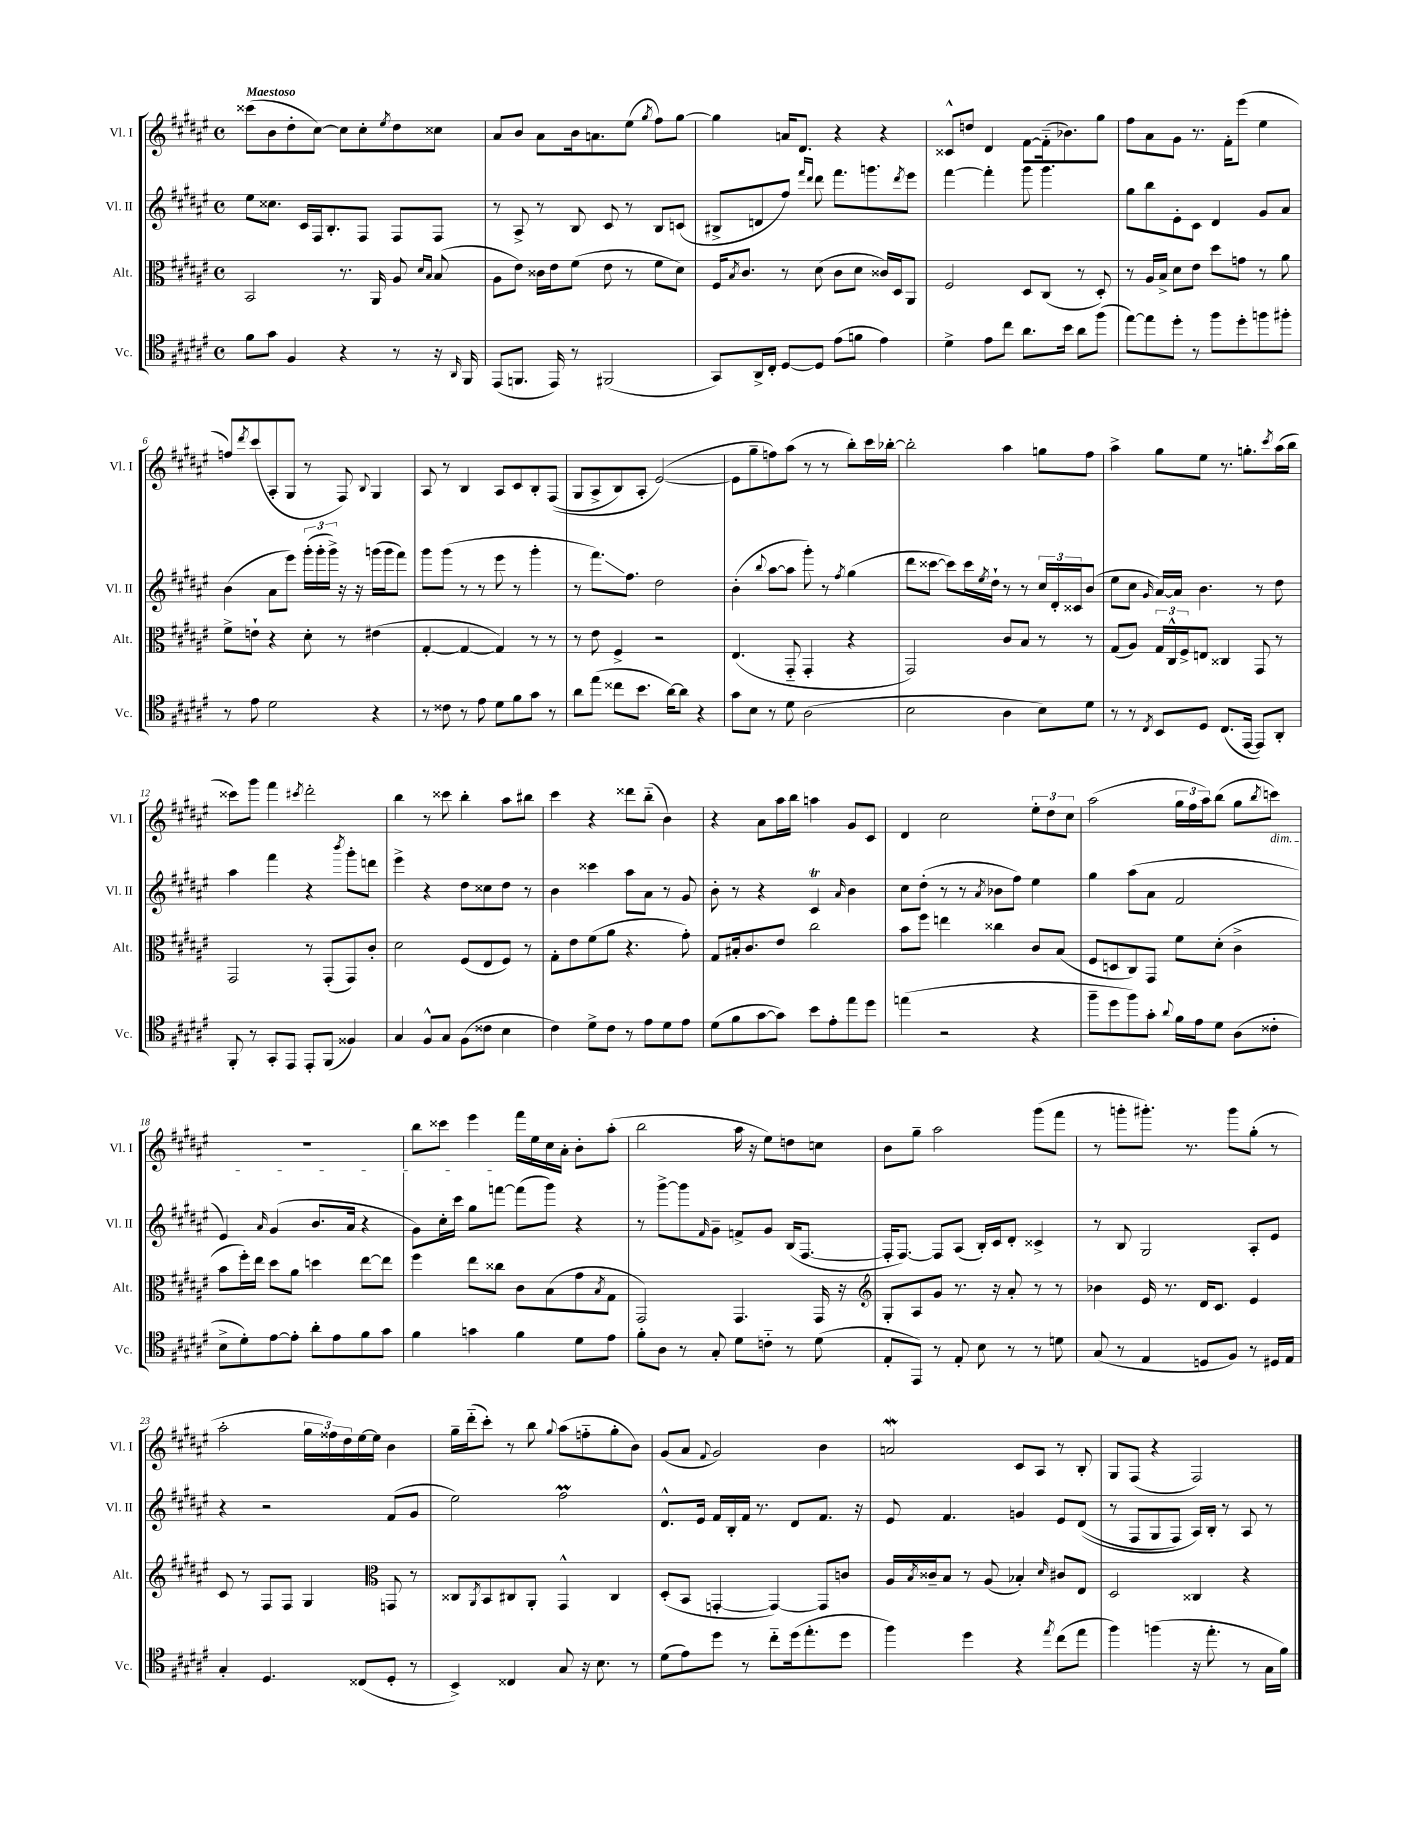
<<
\new StaffGroup <<
\new Staff = "s0" \with { instrumentName = "Vl. I" shortInstrumentName = "Vl. I" } {
    \clef treble \key fis \major \defaultTimeSignature \time 4/4 \tempo "Maestoso"
    cisis'''8( b'8 dis''8-. cis''8~) cis''8 cis''8-. \acciaccatura { eis''8 } dis''8 cisis''8 |
    ais'8 b'8 ais'8 b'16 a'8. eis''8( \acciaccatura { gis''8 } fis''8) gis''8~ |
    gis''4 a'16 dis'8. r4 r4 |
    cisis'8-^ d''8 dis'4 fis'8~ fis'16-_( bes'8.) gis''8 |
    fis''8 ais'8 gis'8 r8. fis'16-. eis'''8( eis''4 |
    f''8) \acciaccatura { dis'''8 } cis'''8( ais8-. gis8 r8 fis8) \appoggiatura { b8 } gis4 |
    ais8 r8 b4 ais8 cis'8 b8-. fis8(\( |
    gis8 ais8-> b8) ais8-. eis'2~(\) |
    eis'8 gis''8-- f''8) ais''8( r8 r8 b''8-.) cis'''16 bes''16~-. |
    bes''2-. ais''4 g''8 fis''8 |
    ais''4-> gis''8 eis''8 r8. g''8.-. \acciaccatura { cis'''8 } ais''16( b''16 |
    cisis'''8) gis'''8 fis'''4 \acciaccatura { cis'''8 } dis'''2-. |
    b''4 r8 cisis'''8 b''4-. ais''8 bis''8 |
    cis'''4 r4 disis'''8 b''8-_( b'4) |
    r4 ais'8 ais''16 b''16 a''4 gis'8 cis'8 |
    dis'4 cis''2 \tuplet 3/2 { eis''8-. dis''8 cis''8 } |
    ais''2( \tuplet 3/2 { gis''16 fis''16 ais''16) } b''8( gis''8 \acciaccatura { b''8 } c'''8\dim) |
    R1 |
    b''8 cisis'''8 eis'''4\! fis'''16 eis''16 cis''16 ais'16-. b'8-. ais''8-.( |
    b''2 ais''16 r16 eis''8) d''8 c''8 |
    b'8 gis''8-- ais''2 gis'''8( fis'''8 |
    r8 g'''8-. gis'''8.-.) r8. gis'''8 gis''8-.( r8 |
    ais''2-. \tuplet 3/2 { gis''16 fisis''16) dis''16 } eis''16~ eis''16 b'4 |
    gis''16-- dis'''16-_( cis'''8-.) r8 b''8 \appoggiatura { gis''8 } ais''8( f''8-_ gis''8-. b'8) |
    gis'8( ais'8 \appoggiatura { fis'8 } gis'2) b'4 |
    a'2\mordent cis'8 ais8 r8 b8-. |
    gis8 fis8( r4 fis2) \bar "|." |
}
\new Staff = "s1" \with { instrumentName = "Vl. II" shortInstrumentName = "Vl. II" } {
    \clef treble \key fis \major \defaultTimeSignature \time 4/4
    eis''8 cisis''8. cis'16 fis16 b8.-. fis8 fis8 fis8 |
    r8 ais8-> r8 b8 cis'8 r8 b8 c'8( |
    bis8-> d'8 fis''8) \grace { fis'''16 dis'''16 } dis'''8 fis'''8. g'''8. \acciaccatura { dis'''8 } eis'''8 |
    fis'''4~ fis'''4-. gis'''8 gis'''4. |
    gis''8 b''8 eis'8-. cis'8 dis'4 gis'8 ais'8 |
    b'4( ais'8 eis'''8) \tuplet 3/2 { gis'''16-.( gis'''16-. gis'''16->) } r16 r16 g'''16( g'''16 fis'''8) |
    gis'''8 gis'''8( r8 r8 eis'''8 r8 gis'''4-. |
    r8 fis'''8.\glissando) fis''8. dis''2 |
    b'4-.( \appoggiatura { b''8 } ais''8~ ais''8 gis'''8-.) r8 \acciaccatura { fis''8 } gis''4( |
    dis'''8 cisis'''8~ cisis'''8) cisis'''16 \acciaccatura { eis''8 } dis''16-! r8 r8 \tuplet 3/2 { cis''16 dis'16-. cisis'16 } b'8( |
    eis''8 cis''8 \grace { gis'16 } ais'16~) ais'16 b'4. r8 dis''8 |
    ais''4 fis'''4 r4 \acciaccatura { b'''8 } gis'''8-. d'''8 |
    eis'''4-> r4 dis''8 cisis''8 dis''8 r8 |
    b'4 cisis'''4 ais''8 ais'8 r8 gis'8 |
    b'8-. r8 r4 cis'4\trill \grace { ais'16 } b'4 |
    cis''8 dis''8-.( r8 r8 \acciaccatura { ais'8 } bes'8 fis''8) eis''4 |
    gis''4 ais''8( ais'8 fis'2 |
    eis'4) \grace { ais'16 } gis'4( b'8. ais'16 r4 |
    gis'8) cis''16-. cis'''16 gis''8 f'''8~ f'''8( gis'''8) r4 |
    r8 gis'''8~-> gis'''8 \grace { fis'16 } gis'8-- f'8-> gis'8 b16( fis8.~ |
    fis16-. fis8.~) fis8 ais8( b16-.) cis'16 dis'8-. cisis'4-> |
    r8 b8 gis2 ais8-. eis'8 |
    r4 r2 fis'8( gis'8 |
    eis''2) fis''2\prall |
    dis'8.-^ eis'16 fis'16 b16-. fis'16 r8. dis'8 fis'8. r16 |
    eis'8 fis'4. g'4 eis'8 dis'8(\( |
    r8 fis8 gis8 fis8) ais16\) b16-. r8 ais8 r8 \bar "|." |
}
\new Staff = "s2" \with { instrumentName = "Alt." shortInstrumentName = "Alt." } {
    \clef alto \key fis \major \defaultTimeSignature \time 4/4
    b,2 r8. ais,16 ais8 \grace { dis'16 b16 } b8( |
    ais8 eis'8) cisis'16 eis'16 fis'8( eis'8 r8 fis'8 dis'8) |
    fis16 \acciaccatura { b8 } cis'8. r8 dis'8( cis'8 dis'8 cisis'16) dis16 ais,8 |
    fis2 dis8 cis8( r8 dis8-.) |
    r8 ais16 b16-> dis'8 eis'8 dis''8 g'8 r8 ais'8 |
    fis'8-> e'8-! r4 dis'8-. r8 eis'4( |
    gis4~-. gis4~ gis4) r8 r8 |
    r8 eis'8 fis4-> r2 |
    eis4.( gis,8-_ gis,4-. r4 |
    gis,2) cis'8 b8 r8 r8 |
    gis8( ais8) \tuplet 3/2 { gis16 cis16-^ fis16-> } e8 cisis4 gis,8 r8 |
    gis,2 r8 gis,8-.( gis,8) cis'8-. |
    dis'2 fis8( eis8 fis8) r8 |
    gis8-. eis'8 fis'8( ais'8 r4. gis'8-.) |
    gis8 bis16-. cis'8. eis'8 cis''2 |
    b'8 fis''8 e''4 cisis''4 cis'8 b8( |
    fis8 d8 cis8) gis,8 fis'8 dis'8-.( cis'4-> |
    b'8 fis''16-.) eis''16 dis''8 ais'8 d''4 eis''8~ eis''8 |
    fis''4 eis''8 cisis''8 cis'8 b8( gis'8 \acciaccatura { b8 } gis8 |
    gis,2) gis,4. gis,16 r16 |
    \clef treble gis8-. ais8 gis'8 r8. r16 ais'8-. r8 r8 |
    bes'4 eis'16 r8. dis'16 cis'8. eis'4 |
    cis'8 r8 fis8 fis8 gis4 \clef alto g,8 r8 |
    cisis8 \acciaccatura { ais,8 } b,8 cis8 ais,8-. gis,4-^ cis4 |
    dis8-.( b,8 g,4~-. g,4~) g,8 c'8 |
    ais16 \acciaccatura { b8 } cisis'16-- b8 r8 ais8( bes4-.) \grace { dis'16 } cis'8 eis8 |
    dis2 cisis4 r4 \bar "|." |
}
\new Staff = "s3" \with { instrumentName = "Vc." shortInstrumentName = "Vc." } {
    \clef tenor \key fis \major \defaultTimeSignature \time 4/4
    fis'8 gis'8 fis4 r4 r8 r16 \grace { ais,16 } fis,16 |
    eis,8( f,8. eis,16) r8 fis,2( |
    gis,8) ais,16-> cis16-. dis8~ dis8 eis'8( f'8 eis'4) |
    dis'4-> eis'8 cis''8 ais'8. b'16 ais'8 fis''8( |
    eis''8~) eis''8 dis''8-. r8 fis''8 dis''8-. f''8 fis''8-. |
    r8 eis'8 dis'2 r4 |
    r8 cisis'8 r8 eis'8 dis'8 fis'8 gis'8 r8 |
    ais'8 eis''8( cisis''8 b'8. ais'16~) ais'8 r4 |
    gis'8 b8 r8 dis'8 ais2( |
    b2 ais4 b8) dis'8 |
    r8 r8 \acciaccatura { cis8 } b,8 dis8 cis8.( eis,16~ eis,8) ais,8-. |
    fis,8-. r8 gis,8-. eis,8 eis,8-. fis,8( fisis4) |
    gis4 fis8-^ gis8 fis8( cisis'8 b4 |
    cis'4) dis'8-> cis'8 r8 eis'8 dis'8 eis'8 |
    dis'8( fis'8 gis'8~ gis'8) b'8 eis'8-. eis''8 dis''8 |
    e''4( r2 r4 |
    fis''8-- dis''8 fis''8) gis'8-. \appoggiatura { ais'8 } fis'16 eis'16 dis'8 ais8( cisis'8-. |
    b8-> dis'8-.) eis'8~ eis'8-. ais'8-. eis'8 fis'8 gis'8 |
    fis'4 g'4 fis'4 dis'8 eis'8 |
    fis'8-. ais8 r8 gis8-. dis'8 c'8-_ r8 dis'8( |
    eis8-. eis,8) r8 eis8-. b8 r8 r8 d'8 |
    gis8( r8 eis4 d8 fis8) r8 dis16 eis16 |
    gis4-. dis4. cisis8( dis8-. r8 |
    b,4->) cisis4 gis8 r16 b8. r8 |
    dis'8( eis'8) dis''8 r8 cis''8-_ dis''16( eis''8.-. dis''8 |
    fis''4) dis''4 r4 \acciaccatura { eis''8 } cis''8( eis''8 |
    fis''4) f''4( r16 eis''8.-. r8 gis16 fis'16) \bar "|." |
}
>>
>>
